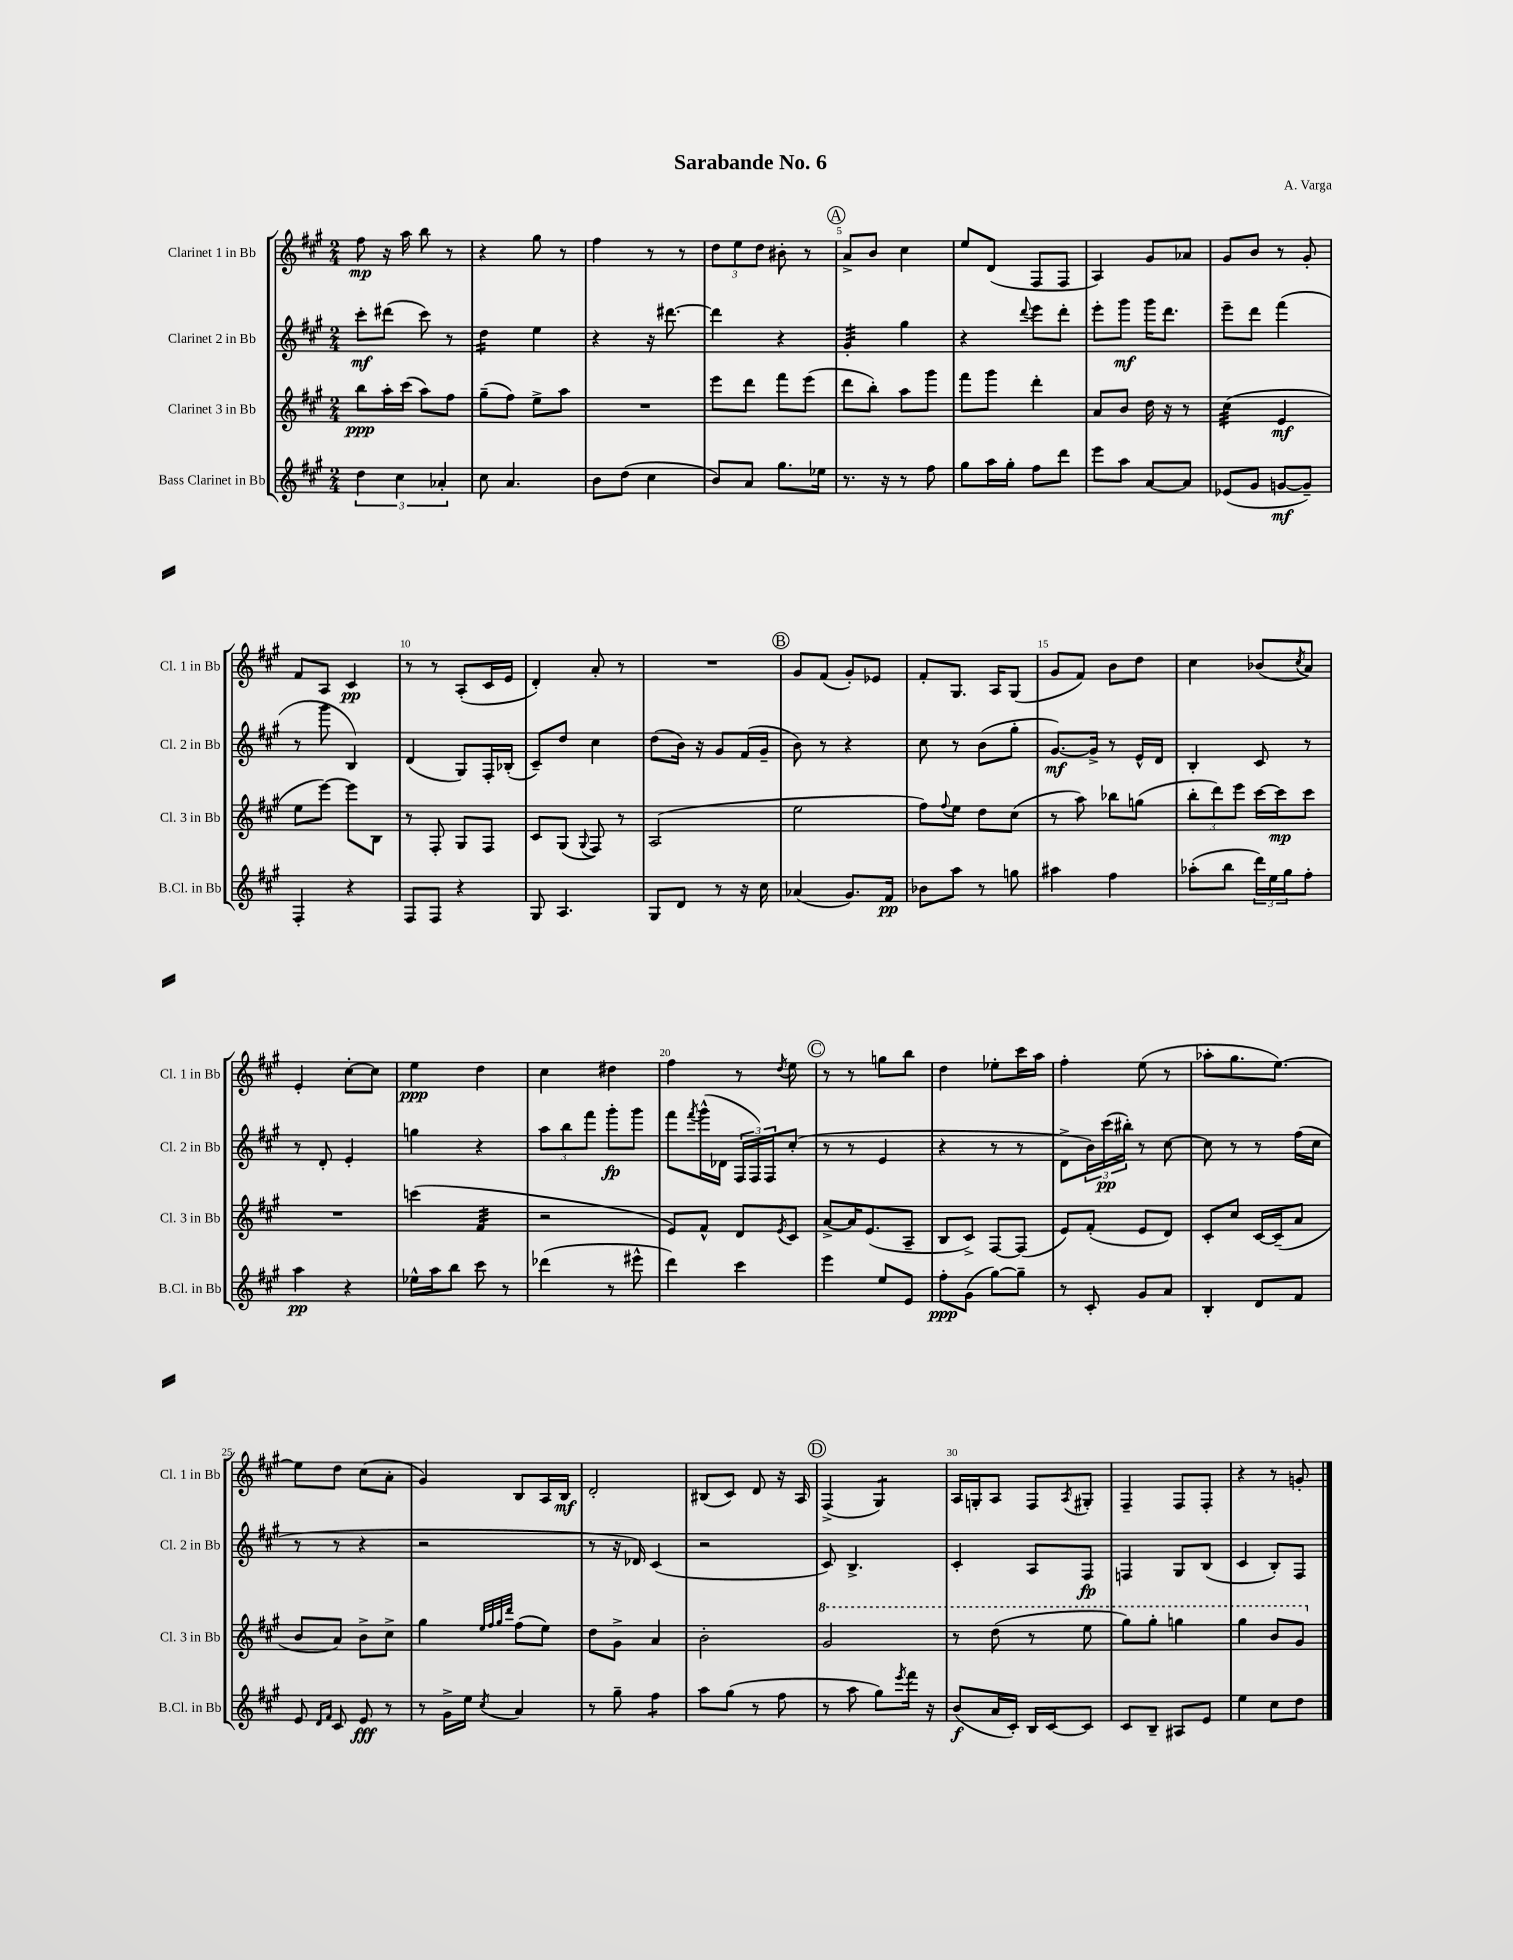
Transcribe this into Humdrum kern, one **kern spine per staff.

**kern	**kern	**kern	**kern
*staff4	*staff3	*staff2	*staff1
*clefG2	*clefG2	*clefG2	*clefG2
*k[f#c#g#]	*k[f#c#g#]	*k[f#c#g#]	*k[f#c#g#]
*M2/4	*M2/4	*M2/4	*M2/4
6dd\	8bb\L	8ccc#'\L	8ff#\
.	16aa'\L	(8ddd#\J	16r
6cc#\	.	.	.
.	(16ccc#\JJ	.	16aa\
.	8aa\L)	8ccc#\)	8bb\
6a-'/	.	.	.
.	8ff#\J	8r	8r
=	=	=	=
8cc#\	(8gg#~\L	4dd\	4r
4.a/	8ff#\J)	.	.
.	8ee^\L	4ee\	8gg#\
.	8aa\J	.	8r
=	=	=	=
8b\L	2r	4r	4ff#\
(8dd\J	.	.	.
4cc#\	.	16r	8r
.	.	[8.ddd#\	.
.	.	.	8r
=	=	=	=
8b/L)	8eee\L	4ddd#\]	12dd\L
.	.	.	12ee\
8a/J	8ddd\J	.	.
.	.	.	12dd\J
8.gg#\L	8fff#\L	4r	8b#'\
.	(8eee\J	.	8r
16ee-\Jk	.	.	.
=	=	=	=
8.r	8ddd\L	4g#'/	8a^/L
.	8bb'\J)	.	8b/J
16r	.	.	.
8r	8aa\L	4gg#\	4cc#\
8ff#\	8ggg#\J	.	.
=	=	=	=
8gg#\L	8fff#\L	4r	8ee/L
16aa\L	8ggg#\J	.	(8d/J
16gg#'\JJ	.	.	.
.	.	8qqddd/	.
8ff#\L	4ddd'\	8eee\L	8F#/L
8ddd\J	.	8ddd'\J	8F#/J
=	=	=	=
8eee\L	8a/L	8eee'\L	4A/)
8aa\J	8b/J	8ggg#\J	.
[8a/L	16dd\	16ggg#\LK	8g#/L
.	16r	8.ddd\J	.
8a/]J	8r	.	8a-/J
=	=	=	=
(8e-/L	(4cc#\	8eee~\L	8g#/L
8g#/J	.	8ddd\J	8b/J
[8g/L	4e/	(4fff#\	8r
8g~/]J)	.	.	8g#'/
=	=	=	=
4F#'/	8ee\L	8r	8f#/L
.	[8eee\J)	8ggg#\	8A/J
4r	8eee\]L	4B/)	4c#/
.	8B\J	.	.
=	=	=	=
8F#/L	8r	(4d/	8r
8F#/J	8F#'/	.	8r
4r	8G#/L	8G#/L)	(8A'/L
.	8F#/J	16F#'/L	16c#/L
.	.	(16B-'/JJ	16e/JJ
=	=	=	=
8G#/	8c#/L	8c#~/L)	4d'/)
4.A/	(8G#/J	8dd/J	.
.	8qqG#/	.	.
.	8F#/)	4cc#\	8a'/
.	8r	.	8r
=	=	=	=
8G#/L	(2A/	(8dd\L	2r
8d/J	.	16b\Jk)	.
.	.	16r	.
8r	.	8g#/L	.
16r	.	(16f#/L	.
16cc#\	.	16g#~/JJ	.
=	=	=	=
(4a-/	2ee\	8b\)	8g#/L
.	.	8r	(8f#/J
8.g#/L)	.	4r	8g#'/L)
.	.	.	8e-/J
16f#/Jk	.	.	.
=	=	=	=
8b-\L	8ff#\L)	8cc#\	8f#'/L
.	8qqff#/	.	.
8aa\J	8ee\J	8r	8.G#/J
8r	8dd\L	(8b\L	.
.	.	.	16A/LK
8gg\	(8cc#\J	8gg#'\J	(8G#/J
=	=	=	=
4aa#\	8r	[8.g#/L)	8g#/L
.	8aa\)	.	8f#/J)
.	.	16g#^/]Jk	.
4ff#\	8bb-\L	8r	8b\L
.	(8gg\J	16e^^/LL	8dd\J
.	.	16d/JJ	.
=	=	=	=
(8aa-'\L	12bb'\L	4B'/	4cc#\
.	12ddd\)	.	.
8bb\J	.	.	.
.	12eee\J	.	.
24ddd\LL)	[16ccc#\LL	8c#/	(8b-/L
24ee\	.	.	.
.	16ccc#\]J	.	.
24gg#\J	.	.	.
.	.	.	8qcc#/
8ff#'\J	8ccc#\J	8r	8a/J)
=	=	=	=
4aa\	2r	8r	4e'/
.	.	8d'/	.
4r	.	4e'/	[8cc#'\L
.	.	.	8cc#\]J
=	=	=	=
16ee-^^\LL	(4ccc\	4gg\	4ee\
16aa\J	.	.	.
8bb\J	.	.	.
8ccc#\	4f#/	4r	4dd\
8r	.	.	.
=	=	=	=
(4ddd-\	2r	12aa\L	4cc#\
.	.	12bb\	.
.	.	12fff#\J	.
8r	.	8ggg#'\L	4dd#\
8eee#^^\	.	8ggg#\J	.
=	=	=	=
4ddd\)	8e/L)	8fff#\L	4ff#\
.	.	8qfff#/	.
.	8f#^^/J	(16ggg#^^\L	.
.	.	16d-\JJ	.
4ccc#\	8d/L	24F#/LL	8r
.	.	24F#/)	.
.	.	24F#/J	.
.	8qe/	.	8qdd/
.	8c#/J	(8cc#'/J	8ee\
=	=	=	=
4eee\	[8a^/L	8r	8r
.	16a/]K	8r	8r
.	(8.e/	.	.
8ee/L	.	4e/	8gg\L
8e/J	8A~/J	.	8bb\J
=	=	=	=
8ff#'\L	8B/L	4r	4dd\
(8g#\J	8c#^/J)	.	.
[8gg#\L)	[8F#/L	8r	8ee-'\L
8gg#~\]J	(8F#/]J	8r	16ccc#\L
.	.	.	16aa\JJ
=	=	=	=
8r	8e/L)	8d^\L	4ff#'\
8c#'/	(8f#'/J	24b\L)	.
.	.	(24ccc#\	.
.	.	24bb#'\JJ)	.
8g#/L	8e/L	8r	(8ee\
8a/J	8d/J)	[8cc#\	8r
=	=	=	=
4B'/	8c#'/L	8cc#\]	8aa-'\L
.	8cc#/J	8r	8.gg#\
8d/L	[16c#/LL	8r	.
.	(16c#~/]J	.	[8.ee\J)
8f#/J	8a/J	(16ff#\LL	.
.	.	16cc#\JJ	.
=	=	=	=
8e/	8b/L	8r	8ee\]L
16qqd/LL	.	.	.
16qqf#/JJ	.	.	.
8c#/	8a/J)	8r	8dd\J
8e/	8b^\L	4r	(8cc#\L
8r	8cc#^\J	.	8a'\J
=	=	=	=
8r	4gg#\	2r	4g#/)
16g#^\LL	.	.	.
16ee\JJ	.	.	.
.	32qqee/LLL	.	.
.	32qqff#/	.	.
.	32qqgg#/	.	.
8qcc#/	32qqddd/JJJ	.	.
4a/	(8ff#\L	.	8B/L
.	8ee\J)	.	16A/L
.	.	.	16B/JJ
=	=	=	=
8r	8dd\L	8r	2d'/
8gg#~\	8g#^\J	16r	.
.	.	16d-/)	.
4ff#\	4a/	(4c#/	.
=	=	=	=
8aa\L	2b'\	2r	(8B#/L
(8gg#\J	.	.	8c#/J)
8r	.	.	8d/
8ff#\	.	.	16r
.	.	.	16A/
=	=	=	=
8r	2gg#/	8c#/)	(4F#^/
8aa\	.	4.B^/	.
8gg#\L)	.	.	4G#/)
8qeee/	.	.	.
16fff#\Jk	.	.	.
16r	.	.	.
=	=	=	=
(8b/L	8r	4c#'/	16A/LL
.	.	.	16G'/J
16a/L	(8ddd\	.	8A/J
16c#'/JJ)	.	.	.
16B/LL	8r	8A/L	8F#/L
[16c#/J	.	.	.
.	.	.	8qA/
8c#/]J	8eee\	8F#/J	8G#'/J
=	=	=	=
8c#/L	8ggg#\L)	4F/	4F#~/
8B~/J	8ggg#'\J	.	.
8A#/L	4ggg\	8G#/L	8F#/L
8e/J	.	(8B/J	8F#'/J
=	=	=	=
4ee\	4ggg#\	4c#/	4r
8cc#\L	8bb/L	8B'/L)	8r
8dd\J	8gg#/J	8F#/J	8g'/
==	==	==	==
*-	*-	*-	*-
